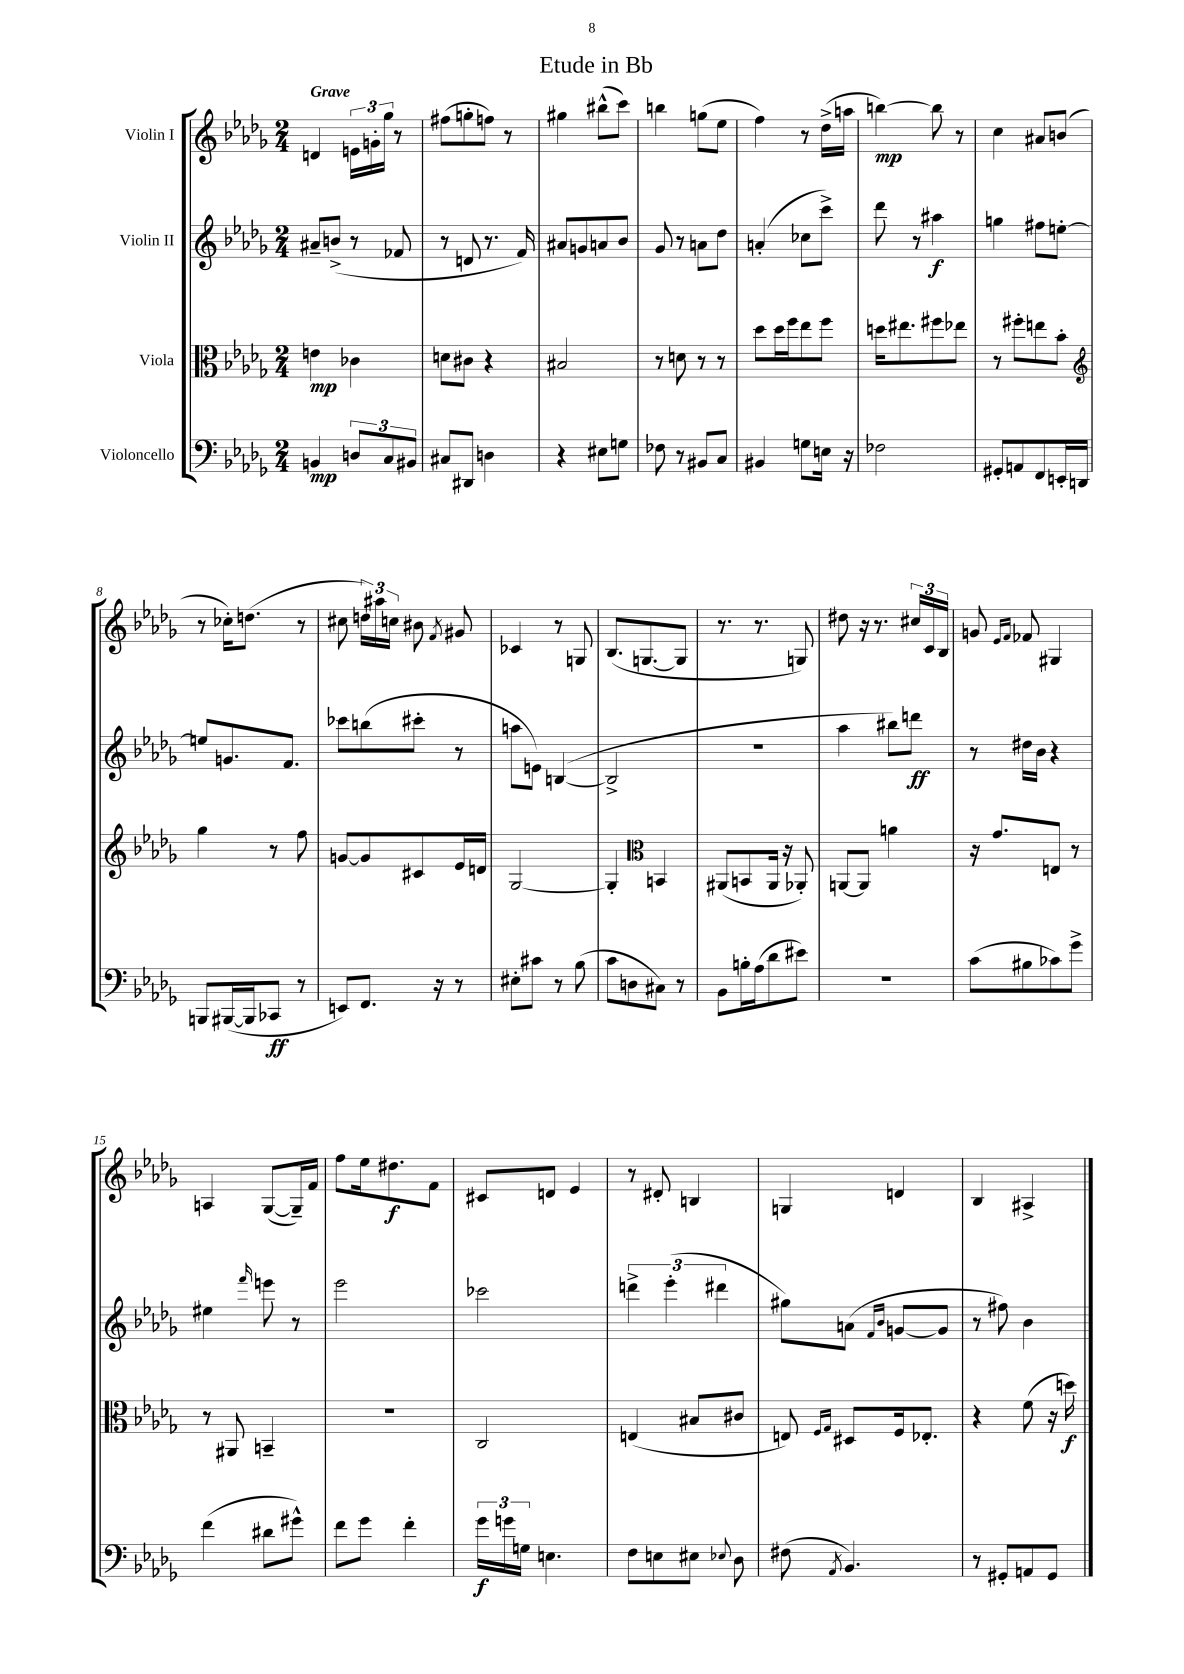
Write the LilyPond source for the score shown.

\header { title = "Etude in Bb" }
<<
\new StaffGroup <<
\new Staff = "s0" \with { instrumentName = "Violin I" } {
    \clef treble \key des \major \numericTimeSignature \time 2/4 \tempo "Grave"
    \autoBeamOff d'4 \tuplet 3/2 { e'16[ g'16-. ges''16] } r8 |
    fis''8[( g''8-. f''8]) r8 |
    gis''4 bis''8[-^( c'''8]) |
    b''4 g''8[( ees''8] |
    f''4) r8 des''16[->( a''16] |
    b''4~\mp) b''8 r8 |
    c''4 ais'8[ b'8]( |
    r8 ces''16[-.) d''8.]( r8 |
    cis''8 \tuplet 3/2 { d''16[) ais''16 c''16] } bis'8 \acciaccatura { f'8 } gis'8 |
    ces'4 r8 g8 |
    bes8.[( g8.~ g8] |
    r8. r8. g8) |
    dis''8 r16 r8. \tuplet 3/2 { cis''16[ c'16 bes16] } |
    g'8 \grace { ees'16[ f'16] } fes'8 gis4 |
    a4 ges8[~( ges16--) f'16] |
    f''8[ ees''16 dis''8.\f f'8] |
    cis'8[ d'8] ees'4 |
    r8 dis'8-. b4 |
    g4 d'4 |
    bes4 ais4-> \bar "|." |
}
\new Staff = "s1" \with { instrumentName = "Violin II" } {
    \clef treble \key des \major \numericTimeSignature \time 2/4
    \autoBeamOff ais'8[-- b'8]->( r8 fes'8 |
    r8 d'8 r8. f'16) |
    ais'8[ g'8 a'8 bes'8] |
    ges'8 r8 a'8[ des''8] |
    a'4-.( ces''8[ c'''8]->) |
    des'''8 r8 ais''4\f |
    g''4 fis''8[ e''8]~-. |
    e''8[ g'8. f'8.] |
    ces'''8[ b''8( cis'''8]-. r8 |
    a''8[ e'8]) b4~( |
    b2-> |
    r2 |
    aes''4 bis''8[) d'''8]\ff |
    r8 dis''16[ bes'16] r4 |
    eis''4 \grace { f'''16 } e'''8 r8 |
    ees'''2 |
    ces'''2 |
    \tuplet 3/2 { d'''4-> ees'''4-.( dis'''4 } |
    gis''8[) a'8]( \grace { f'16[ bes'16] } g'8[~ g'8] |
    r8 fis''8) bes'4 \bar "|." |
}
\new Staff = "s2" \with { instrumentName = "Viola" } {
    \clef alto \key des \major \numericTimeSignature \time 2/4
    \autoBeamOff e'4\mp ces'4 |
    d'8[ cis'8] r4 |
    bis2 |
    r8 d'8 r8 r8 |
    des''8[ des''16 f''16 ees''8 f''8] |
    d''16[ eis''8. fis''8 ees''8] |
    r8 fis''8[-. e''8 bes'8]-. |
    \clef treble ges''4 r8 f''8 |
    g'8[~ g'8 cis'8 ees'16 d'16] |
    ges2~ |
    ges4-. \clef alto b,4 |
    ais,8[( b,8 ais,16] r16 aes,8-.) |
    a,8[~ a,8] a'4 |
    r16 ges'8.[ e8] r8 |
    r8 ais,8 b,4-- |
    r2 |
    c2 |
    e4( bis8[ cis'8] |
    e8) \grace { f16[ ges16] } dis8[ f16 ees8.]-. |
    r4 f'8( r16 d''16\f) \bar "|." |
}
\new Staff = "s3" \with { instrumentName = "Violoncello" } {
    \clef bass \key des \major \numericTimeSignature \time 2/4
    \autoBeamOff b,4\mp \tuplet 3/2 { d8[ c8 bis,8] } |
    cis8[ dis,8] d4 |
    r4 eis8[ g8] |
    fes8 r8 bis,8[ c8] |
    bis,4 g8[ e16] r16 |
    fes2 |
    gis,8[-. a,8 f,8 e,16-. d,16] |
    b,,8[ bis,,16~( bis,,16 ces,8]\ff r8 |
    e,8[) f,8.] r16 r8 |
    eis8[-. cis'8] r8 bes8( |
    c'8[ d8 cis8]) r8 |
    bes,8[ b16-. aes16( des'8 eis'8]) |
    R2 |
    c'8[( bis8 ces'8) ges'8]-> |
    f'4( dis'8[ gis'8]-^) |
    f'8[ ges'8] f'4-. |
    \tuplet 3/2 { ges'16[\f g'16 g16] } e4. |
    f8[ e8 eis8] \appoggiatura { ees8 } des8 |
    fis8( \acciaccatura { aes,8 } bes,4.) |
    r8 gis,8[-. a,8 gis,8] \bar "|." |
}
>>
>>
